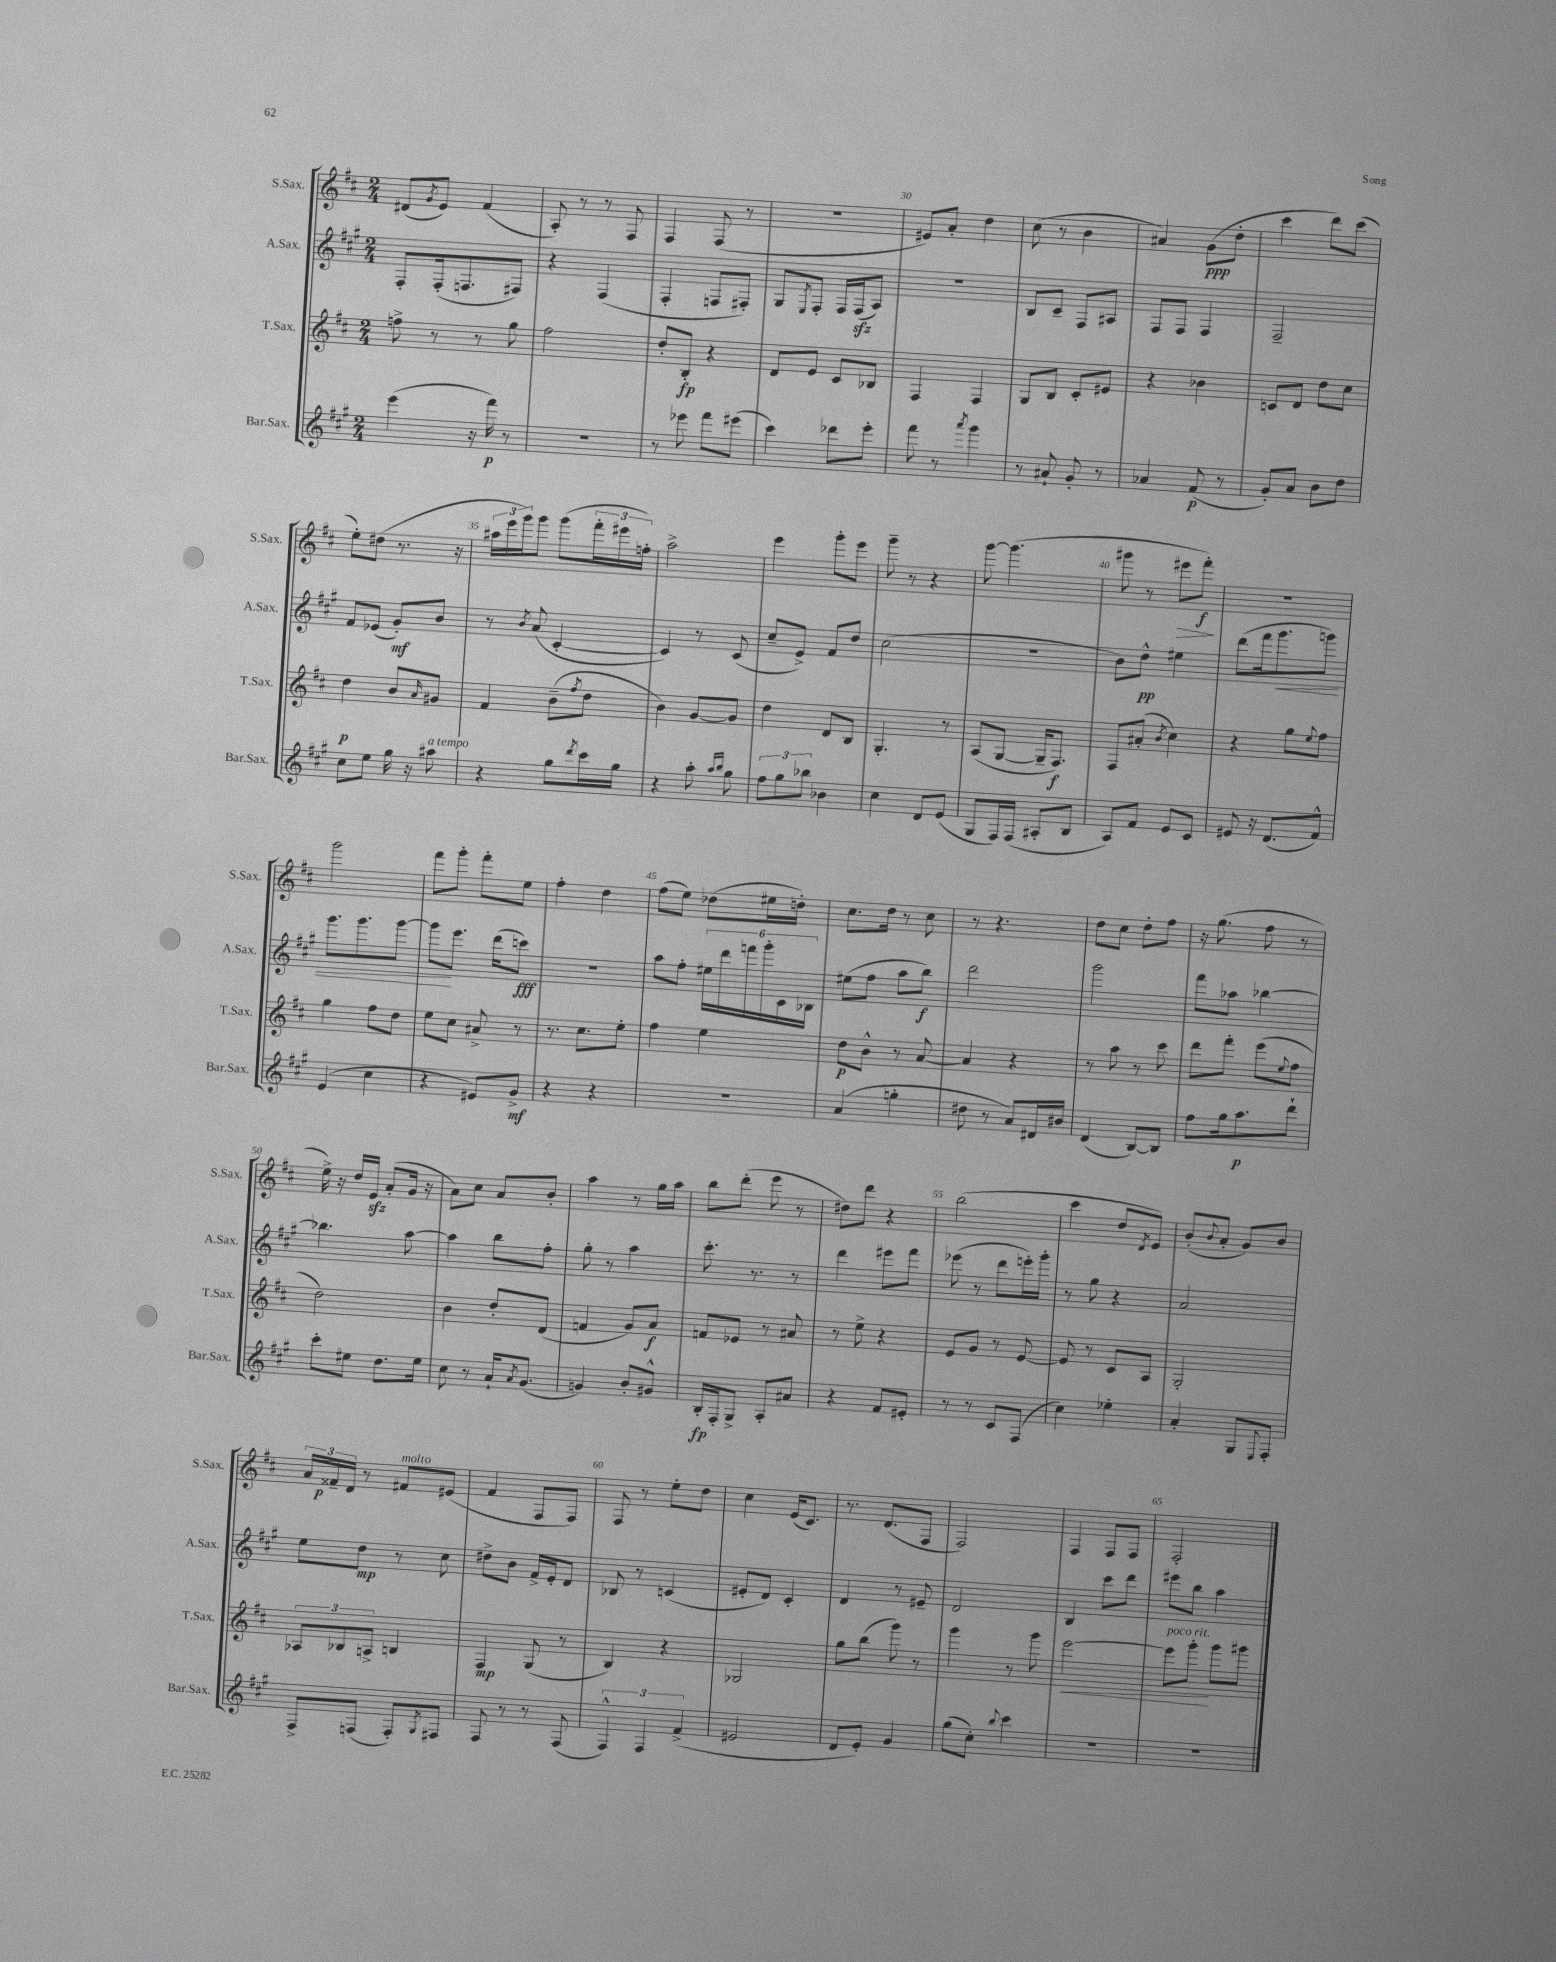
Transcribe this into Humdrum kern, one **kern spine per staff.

**kern	**kern	**kern	**kern
*staff4	*staff3	*staff2	*staff1
*clefG2	*clefG2	*clefG2	*clefG2
*k[f#c#g#]	*k[f#c#]	*k[f#c#g#]	*k[f#c#]
*M2/4	*M2/4	*M2/4	*M2/4
(4eee	8ff^	8F#'	(8d#
.	.	.	8qg
.	8r	(16F#'	8e)
.	.	8.F	.
16r	8r	.	(4f#
16fff#)	.	.	.
8r	8gg	8F#)	.
=	=	=	=
2r	2ff#	4r	8A')
.	.	.	8r
.	.	(4F#	8r
.	.	.	8F#
=	=	=	=
8r	8dd'	4F#'	4F#
8eee-	8B'	.	.
8fff#	4r	8F	(8F#
(8eee#	.	8F#')	8r
=	=	=	=
4ccc#)	8d	8G#	2r
.	.	8qE	.
.	8e	8F#'	.
8ddd-	8c#	16F#	.
.	.	(16F#	.
8eee'	8B-	8A)	.
=	=	=	=
8fff#	4F#	2r	8e#)
8r	.	.	8a'
8qaaa	.	.	.
4ggg#	4F#	.	4dd
=	=	=	=
8r	8G	8B	(8cc#
8a#`	8B	8c#~	8r
8g#'	8c#'	8F#	4b
8r	8e#	8A#	.
=	=	=	=
4a-	4r	8F#	4a#)
.	.	8F#	.
(8f#	4b-	4F#	(8g
8r	.	.	8dd'
=	=	=	=
8g#')	8c	2F#~	4ccc#
8a	8d	.	.
8b	8dd	.	8ddd)
8dd	8cc#	.	(8ccc#
=	=	=	=
8cc#	4dd	8f#	8ee')
8ee	.	(8e-	(8dd#
16gg#	8b	8g#')	8.r
16r	.	.	.
.	16qqa	.	.
8aa#	8g#	8b	.
.	.	.	16r
=	=	=	=
4r	4f#	8r	24aa#
.	.	.	24eee
.	.	.	24ggg)
.	.	8qb	.
.	.	(8a	8ggg
8gg#	(8b~	[4c#'	(8ggg
8qddd	8qff#	.	.
16ccc#	8dd	.	24fff#'
.	.	.	24eee#
16gg#	.	.	.
.	.	.	24ff')
=	=	=	=
4r	4b)	4c#])	2aa^
8aa'	[8g	8r	.
16qqaa	.	.	.
16qqbb	.	.	.
8gg#	8g]	(8c#	.
=	=	=	=
12ff#	4dd	8cc#~	4eee
12gg#	.	.	.
.	.	8e^)	.
12bb-	.	.	.
4b-	8d	8f#	8ggg'
.	8B	8dd	8eee
=	=	=	=
4cc#	4.G'	(2cc#	8ggg~
.	.	.	8r
8d	.	.	4r
(8e	8r	.	.
=	=	=	=
8G#	(8A	2r	[8ggg
16F#)	[8G	.	(4.ggg]
(16F#	.	.	.
8A#'	16G~]	.	.
.	8.F#)	.	.
8B	.	.	.
=	=	=	=
8A)	8F#	8b)	8ggg#
8f#	(8a#'	8dd^^	8r
.	8qb	.	.
8e	4cc#)	4ee#	8eee#
8c#	.	.	8fff#')
=	=	=	=
8e#	4r	(8ddd	2r
16r	.	16fff#	.
(8.d	.	8.ggg#	.
.	8gg	.	.
.	8qqee	.	.
8f#^^)	8ff#	8ggg)	.
=	=	=	=
(4e	4gg	8.ggg#	2ggg
.	.	8.ggg#	.
4cc#	8ff#	.	.
.	8dd	[8ggg#	.
=	=	=	=
4r	8ee	8ggg#]	8fff#
.	8cc#	8.eee	8ggg'
8e#)	8a#^	.	8fff#'
.	.	(16ddd	.
8g#^	8r	8ccc)	8ee
=	=	=	=
4r	8.r	2r	4ff#'
.	8.cc#	.	.
4r	.	.	4dd
.	8ee'	.	.
=	=	=	=
2r	4ff#	8aa	(8ff#
.	.	8ff#'	8ee)
.	4ee	24ee#	(8dd-
.	.	24ddd	.
.	.	24fff	.
.	.	24ggg#'	16ee#
.	.	24c#	.
.	.	.	16dd')
.	.	24B-	.
=	=	=	=
(4a	8dd	(8ee#	8.cc#
.	8b^^	8ff#	.
.	.	.	16dd
4gg'	8r	8aa	8r
.	[8a	8bb)	8cc#
=	=	=	=
8dd#	4a]	2ddd	8r
8r	.	.	4.r
8a)	4r	.	.
16d#	.	.	.
16b#	.	.	.
=	=	=	=
(4d	8r	2ggg#	8dd
.	8aa	.	8cc#
[8B)	8r	.	8dd'
8B]	8ccc#	.	8ff#
=	=	=	=
8ff#	8ddd	8fff#	16r
.	.	.	(8.gg
16gg#	8fff#'	8aa-	.
8.aa	.	.	.
.	(8eee	[4bb-	8ff#
.	8qqee	.	.
8ddd`	8ff#	.	8r
=	=	=	=
8ccc#'	2dd)	4.bb-]	16ee^)
.	.	.	16r
8ee#	.	.	16dd
.	.	.	16e
8.dd	.	.	(8a'
.	.	[8aa	16g
16ee#	.	.	16r
=	=	=	=
8cc#	4b	4aa]	8a)
8r	.	.	8cc#
16a`	8dd'	8bb	8a
8qa	.	.	.
(8.g#	.	.	.
.	(8d	8ff#'	8b'
=	=	=	=
4g)	4f	8gg#'	4aa
.	.	8r	.
8b'	8g)	4aa	8r
8g#^^	8a	.	16gg
.	.	.	16aa
=	=	=	=
16B'	8f	8.ccc#'	8bb
16F#'	.	.	.
8G#^	8e-	.	(8ddd'
.	.	8.r	.
8A'	8r	.	8eee
8a#	8a#	8r	8r
=	=	=	=
4r	8r	4ddd	8dd#)
.	8ee^	.	8ddd
8f#	4r	8eee#	4r
8e#'	.	8fff#	.
=	=	=	=
8r	8e	(8eee-	(2bb
8r	8g	8r	.
8c#	8r	8ddd	.
(8F#	[8e	16eee')	.
.	.	16ggg#'	.
=	=	=	=
4cc#)	8e]	8r	4ccc#
.	8r	8gg#	.
4ee-'	8c#	4r	8dd
.	.	.	8qd
.	8A	.	8e)
=	=	=	=
4a'	2G'	2a	(8b'
.	.	.	8qqb
.	.	.	8a'
8G#	.	.	8g)
8qqE	.	.	.
8F#'	.	.	8b
=	=	=	=
8F#^	12A-	8ee	24a
.	.	.	24f##~
.	12B-	.	24d
(8F	.	8dd	8r
.	12A^	.	.
8F')	4B	8r	8f#
8qG#	.	.	.
8F#	.	8cc#	(8e#
=	=	=	=
8F#	4F#	8dd#^	4f#
8r	.	8b	.
8r	(8G	16f#^	8F#
.	.	16e'	.
(8F#	8r	8d	8F#)
=	=	=	=
6F#^^)	4B)	8B-	8F#
.	.	8r	8r
6F#	.	.	.
.	4r	(4c	8ee'
(6f#^	.	.	.
.	.	.	8dd
=	=	=	=
2e#	2G-	8e#'	4cc#
.	.	8d)	.
.	.	4c#'	(16e
.	.	.	8.c#)
=	=	=	=
8d	8gg	4d	8.r
8e')	(8bb	.	.
.	.	.	(8.d
4g#	8ggg)	8r	.
.	8r	8e#~	8F#
=	=	=	=
(8gg#	4ggg	2d	2F#)
8cc#')	.	.	.
8qqbb	.	.	.
4ccc#	8r	.	.
.	8ggg	.	.
=	=	=	=
2r	[2eee	4B	4F#
.	.	8ccc#	8F#
.	.	8ddd	8F#
=	=	=	=
2r	8eee]	8eee#	2F#'
.	8ggg'	8bb	.
.	8ggg	4aa	.
.	8ggg#	.	.
==	==	==	==
*-	*-	*-	*-
